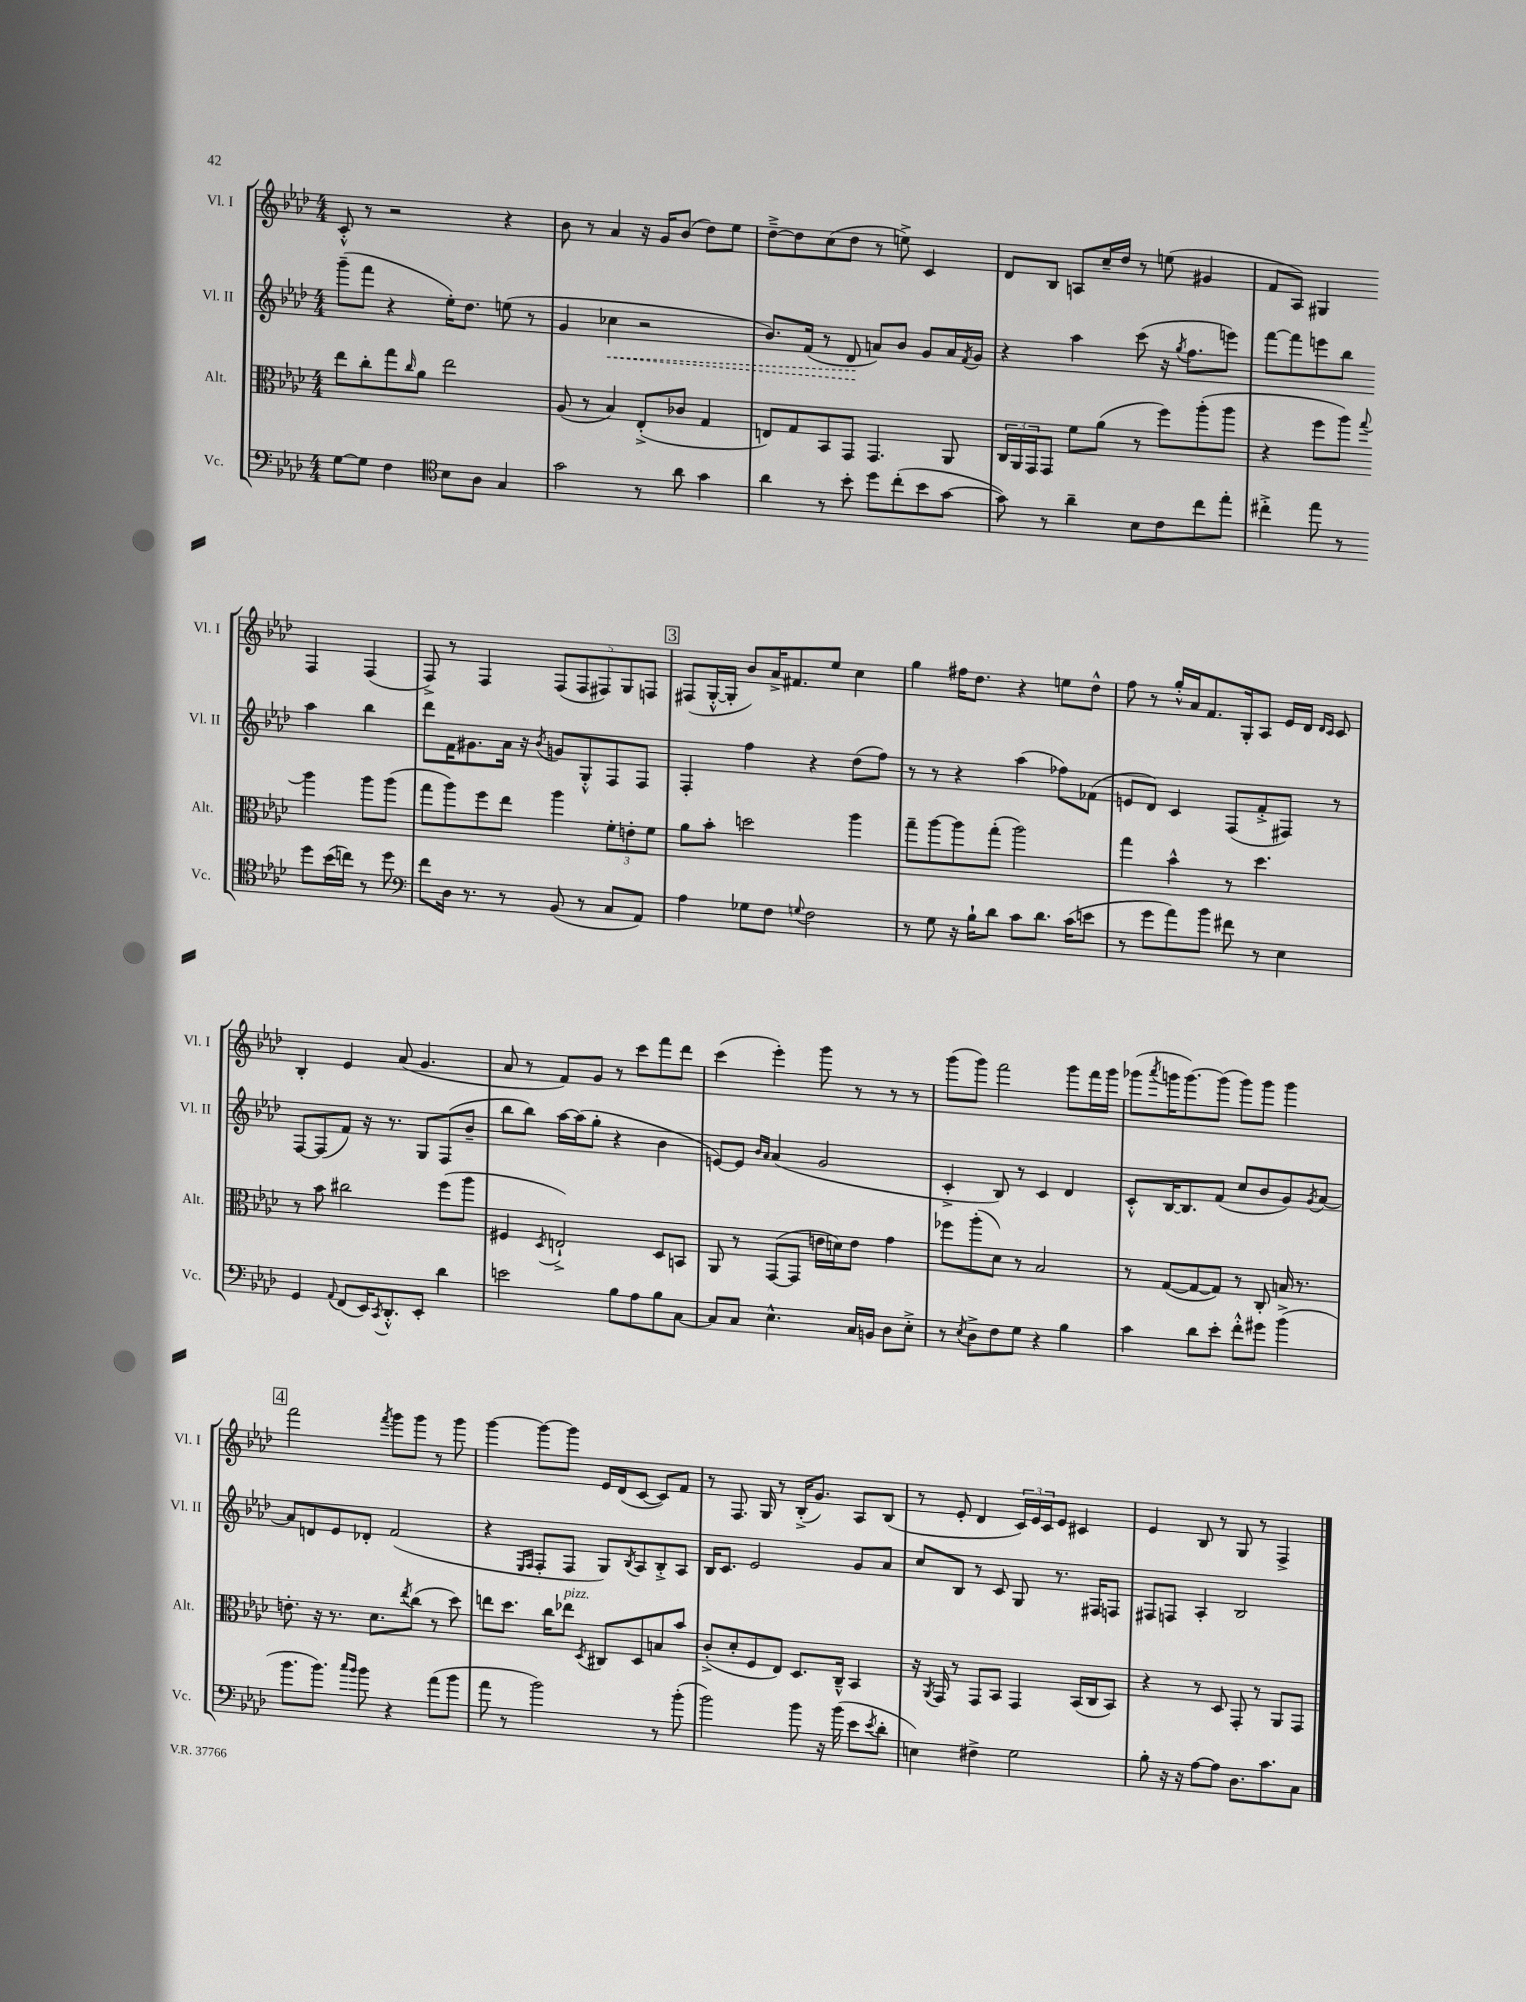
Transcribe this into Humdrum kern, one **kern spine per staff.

**kern	**kern	**kern	**kern
*staff4	*staff3	*staff2	*staff1
*clefF4	*clefC3	*clefG2	*clefG2
*k[b-e-a-d-]	*k[b-e-a-d-]	*k[b-e-a-d-]	*k[b-e-a-d-]
*M4/4	*M4/4	*M4/4	*M4/4
[8G	8ee-	(8ggg~	8c'^^
8G]	8cc'	8fff	8r
4F	8gg	4r	2r
.	16qqcc	.	.
.	8a-	.	.
*clefC4	*	*	*
8B-	2ee-	16ee-')	.
.	.	8.dd-	.
8A-	.	.	.
4G	.	(8ee	4r
.	.	8r	.
=	=	=	=
2g	(8A-	4g	8b-
.	8r	.	8r
.	4B-)	4cc-	4a-
8r	(8E-'^	2r	16r
.	.	.	16g
8a-	8c-	.	(8b-
4g	4G	.	8dd-)
.	.	.	8ee-
=	=	=	=
4a-	8E)	8.b-)	[8dd-~^
.	8G	.	8dd-]
.	.	(16f	.
8r	8BB-	8r	(8cc
8b-'	8GG	8d-	8dd-
8dd-	4.GG	8a)	8r
(8cc'	.	8b-	8ee^)
8b-	.	8g	4c
[8g	8AA-	16a	.
.	.	8qf	.
.	.	16g	.
=	=	=	=
8g])	24C	4r	8d-
.	24AA-	.	.
.	24GG	.	.
8r	8GG	.	8B-
4a-~	8f	4aa-	8A
.	(8a-	.	16cc~
.	.	.	16dd-
8B-	8r	(8ccc	8r
8c	8ff)	16r	(8ee
.	.	8qgg	.
.	.	8.ff	.
8cc	(8aa-'	.	4g#
8ee-'	8aa-	8eee)	.
=	=	=	=
4cc#'^	4r	[8fff	8f
.	.	8fff]	8A-)
8ee-	8ff	8eee	4G#
8r	8aa-)	8bb-	.
.	8qqgg	.	.
8dd-	4aa-	4aa-	4F
(16b-	.	.	.
16cc)	.	.	.
8r	8aa-	4bb-	(4F
8dd-	(8aa-	.	.
=	=	=	=
*clefF4	*	*	*
8f	8gg	8ddd-	8F^)
16D-	8aa-)	16f	8r
8.r	.	8.g#	.
.	8ff	.	4F
8r	8ee-	16a-	.
.	.	16r	.
.	.	8qb-	.
(8BB-	4aa-	8g	(10F
.	.	.	10F
8r	.	8G'^^	.
.	.	.	10F#)
8C	12f'	8F	.
.	.	.	10G
.	12e'	.	.
8AA-)	.	8F	.
.	.	.	10F
.	12f	.	.
=	=	=	=
4A-	8a-	4F'	(8F#
.	8b-'	.	[16G'^^
.	.	.	16G']
8G-	2dd	4ff	8b-)
8F	.	.	16a-^
.	.	.	8.f#
8qqG	.	.	.
2F	.	4r	.
.	.	.	8ee-
.	4aa-	(8dd-	4cc
.	.	8ff)	.
=	=	=	=
8r	8gg~	8r	4gg
8G	[8aa-	8r	.
16r	8aa-]	4r	16ff#
16B-`	.	.	8.dd-
8d-	(8gg'	.	.
8c	2aa-)	(4aa-	4r
8.d-	.	.	.
.	.	8ff-)	8ee
(16c	.	.	.
8e	.	(8f-	8dd-^^
=	=	=	=
8r	4gg	8e	8ff
8g	.	8d-)	8r
8a-)	4b-^^	4c	16gg'^^
.	.	.	16a-
8b-	.	.	8.f
8f#	8r	(8F	.
.	.	.	16G'
8r	4.dd-	8f'^	8A-
4E-	.	8F#)	16e-
.	.	.	16d-
.	.	.	16qqd-
.	.	.	16qqc
.	.	8r	8c
=	=	=	=
4GG	8r	[8F	4B-'
.	8b-	(8F]	.
8qqAA-	.	.	.
(8FF	2cc#	8f)	4e-
16EE-)	.	16r	.
8qCC	.	.	.
8.DD-'^^	.	8.r	.
.	.	.	(8a-
8EE-'	.	8G	4.g
4d-	(8ff	(8F	.
.	8aa-	8b-~	.
=	=	=	=
2e	4F#	8bb-	8a-
.	.	8bb-)	8r
.	8qD-	.	.
.	2E`^)	[16aa-	8f)
.	.	(16aa-]	.
.	.	8gg'	8g
8B-	.	4r	8r
8A-	.	.	8ccc
8B-	8D-	4b-	8fff
[8C	8BB	.	8ddd-
=	=	=	=
8C]	8AA-	[8e)	(4ccc
8C	8r	8e]	.
.	.	16qqb-	.
.	.	16qqa-	.
4.E-^^	([8GG	(4a-	4eee-')
.	8GG]	.	.
.	16e	2g	8ggg
.	16d)	.	.
16C	8e	.	8r
16BB	.	.	.
8D-	4g	.	8r
8E-'^	.	.	8r
=	=	=	=
8r	8ff-	4c'^	(8ggg
8qE-	.	.	.
8D-^	(8aa-'	.	8ggg)
8F	8d-)	8B-)	2fff
8G	8r	8r	.
4r	2B-	4c	.
4B-	.	4d-	8ggg
.	.	.	16fff
.	.	.	16ggg
=	=	=	=
4c	8r	8c'^^	(8ggg-
.	.	.	8qaaa-
.	([8G	[16B-	16ggg
.	.	8.B-]	[8.ggg)
8d-	8G_	.	.
8e-'	8G])	(8f	(8ggg]
8f'^^	8r	8cc	8ggg)
8g#	8C'	8b-	8ggg
(4b-^	16B	8g)	4ggg
.	8.r	.	.
.	.	8qg	.
.	.	[8a-	.
=	=	=	=
8.b-	8.e'	8a-]	2fff
.	.	8d	.
8.b-)	16r	.	.
.	8.r	8e-	.
16qqcc	.	.	.
16qqb-	.	.	.
8b-	.	8d-'	.
.	8.d-	.	.
.	.	.	8qfff
4r	.	(2f	8ggg
.	8qee-	.	.
.	(8cc	.	8ggg
(8a-	8r	.	8r
8b-	8dd-)	.	8ggg
=	=	=	=
8a-	8ee	4r	[4ggg
8r	8.dd-	.	.
.	.	16qqE-	.
.	.	16qqF	.
2b-)	.	8F'	8ggg_
.	16cc	.	.
.	8ee-	8F	8ggg]
.	8qD-	.	.
.	8C#	8G)	16e-
.	.	.	(16d-
.	.	8qB-	.
.	8D-	8A-	[8c
8r	8B	8B-'^	8c])
(8b-'	8b-	8A-	8f
=	=	=	=
2b-)	(8c'^	16B-	8r
.	.	8.c	.
.	8d-'	.	8.F
.	8F	2e-	.
.	.	.	16G
.	8E-)	.	8r
8b-	8.D-	.	(16B-'^
.	.	.	8.g)
16r	.	.	.
(16b-	16C~^^	.	.
8e-	4BB-	8g	8A-
8qe-	.	.	.
8d-'	.	8a-	(8B-
=	=	=	=
4E)	16r	8cc	8r
.	8qAA-	.	.
.	16GG	.	.
.	8r	8B-	8e-'
4F#^	8GG	8r	4d-
.	8BB-	8c	.
2G	4GG	8G	24c)
.	.	.	24e-
.	.	.	24c
.	.	8.r	8e-
.	(16BB-	.	4c#
.	16C	16F#	.
.	8BB-)	8F	.
=	=	=	=
8B-'	4r	8F#	4e-
16r	.	8F	.
16r	.	.	.
[8A-	8r	4A-'	8B-
8A-]	8D-	.	8r
8.D-	8GG'	2B-	8G
.	8r	.	8r
8.c	.	.	.
.	8AA-	.	4F^
8C	8GG	.	.
==	==	==	==
*-	*-	*-	*-
